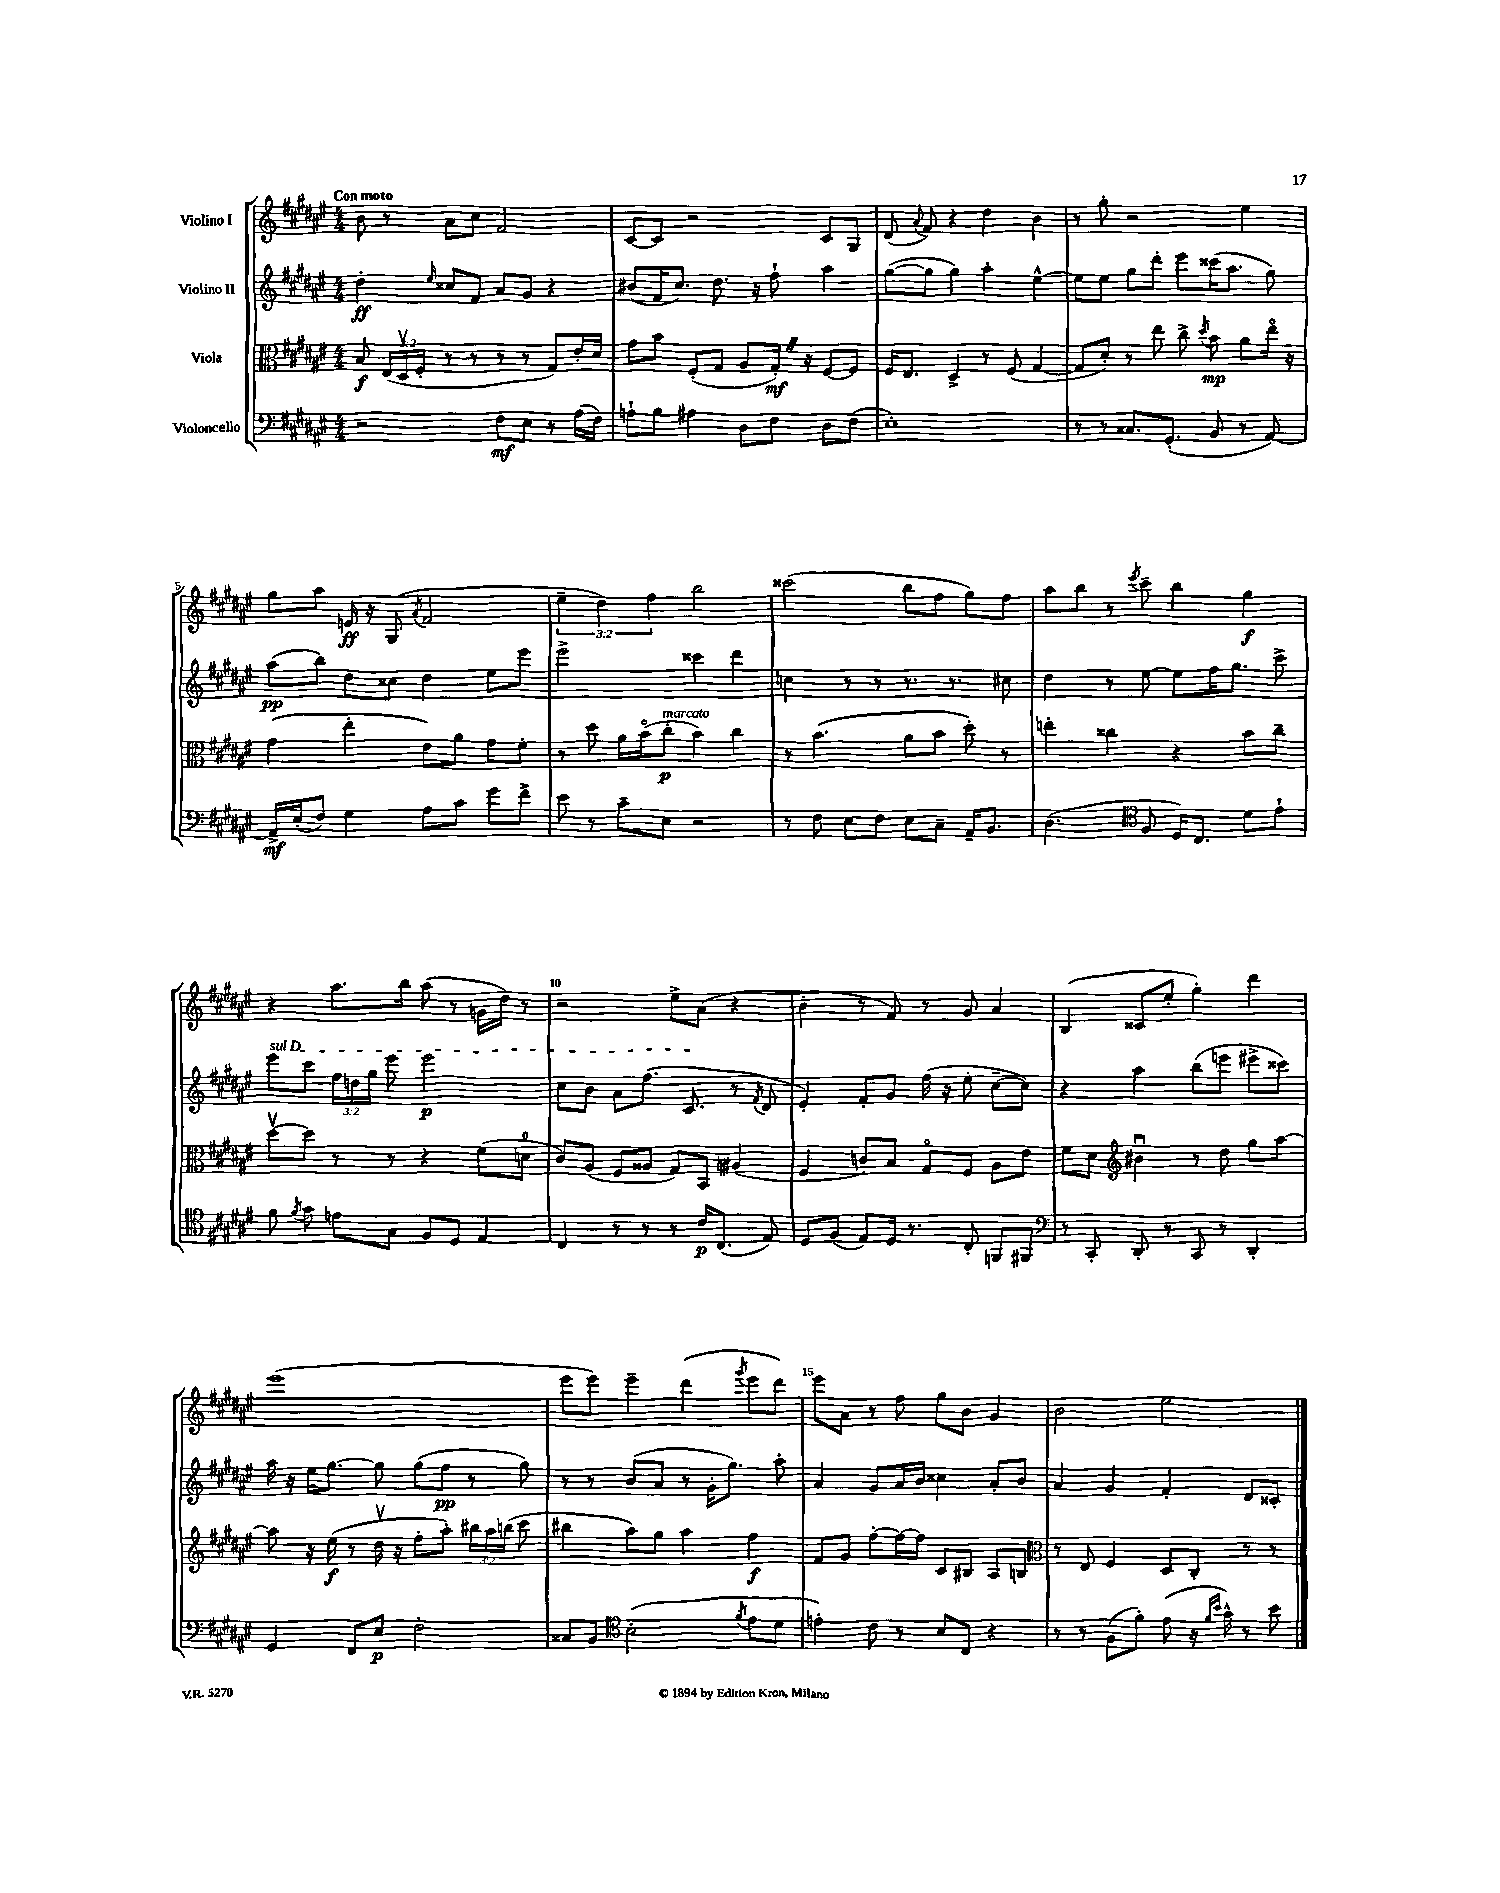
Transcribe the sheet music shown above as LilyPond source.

<<
\new StaffGroup <<
\new Staff = "s0" \with { instrumentName = "Violino I" } {
    \clef treble \key fis \major \numericTimeSignature \time 4/4 \override Staff.TupletNumber.text = #tuplet-number::calc-fraction-text \tempo "Con moto"
    \autoBeamOff b'8 r8 ais'8[ cis''8] fis'2 |
    cis'8[~ cis'8] r2 cis'8[ gis8] |
    dis'8( \appoggiatura { ais'8 } fis'8) r4 dis''4 b'4 |
    r8 gis''8-. r2 eis''4 |
    gis''8[ ais''8] e'16\ff r16 gis8( \acciaccatura { ais'8 } fis'2 |
    \tuplet 3/2 { eis''4-- dis''4) fis''4 } b''2 |
    cisis'''2( b''8[ fis''8] gis''8[) fis''8] |
    ais''8[ b''8] r8 \acciaccatura { eis'''8 } cis'''8-- b''4 gis''4\f |
    r4 ais''8.[ b''16] ais''8( r8 g'16[ dis''16]) r8 |
    r2 eis''8[-> ais'8]( r4 |
    b'4-. r8 fis'8) r8 gis'8 ais'4 |
    b4( cisis'8[ eis''8]-. gis''4-.) dis'''4 |
    eis'''1( |
    eis'''8[ eis'''8]) eis'''4-- dis'''4( \acciaccatura { gis'''8 } eis'''8[ dis'''8]) |
    eis'''8[ ais'8] r8 fis''8 gis''8[ b'8] gis'4 |
    b'2 eis''2 \bar "|." |
}
\new Staff = "s1" \with { instrumentName = "Violino II" } {
    \clef treble \key fis \major \numericTimeSignature \time 4/4 \override Staff.TupletNumber.text = #tuplet-number::calc-fraction-text
    \autoBeamOff dis''4-.\ff \grace { eis''16 } cisis''8[ fis'8] ais'8[ gis'8] r4 |
    bis'8[( fis'16 cis''8.]) dis''8. r16 fis''8-! ais''4 |
    gis''8[~( gis''8] gis''4) ais''4-. eis''4~-^ |
    eis''8[ eis''8] gis''8[ dis'''8]-. eis'''8[ cisis'''16( ais''8.] gis''8) |
    ais''8[\pp( b''8]) dis''8[ cisis''8] dis''4 eis''8[ eis'''8] |
    eis'''2-> cisis'''4 dis'''4 |
    c''4 r8 r8 r8. r8. cis''8 |
    dis''4 r8 eis''8~ eis''8[ fis''16 gis''8.] cis'''8-> |
    \once \override TextSpanner.bound-details.left.text = \markup { \italic "sul D" } eis'''8[\startTextSpan cis'''8] \tuplet 3/2 { fis''16[ d''16 gis''16] } eis'''8 eis'''2\p |
    cis''8[ b'8] ais'8[ fis''8.]( cis'8.\stopTextSpan r8 \acciaccatura { fis'8 } dis'8 |
    eis'4-.) fis'8[-. gis'8] fis''16( r16 eis''8-. cis''8[~-- cis''8]) |
    r4 ais''4 b''8[( e'''8] eis'''8[-> cisis'''8]) |
    ais''16 r16 eis''16[ gis''8.]~ gis''8 gis''8[( fis''8]\pp r8 gis''8) |
    r8 r8 b'8[( ais'8] r8 gis'16[-. gis''8.]) ais''8-. |
    ais'4 gis'8[ ais'16 b'16] cisis''4 ais'8[-. b'8] |
    ais'4 gis'4 fis'4-. dis'8[ cisis'8]-. \bar "|." |
}
\new Staff = "s2" \with { instrumentName = "Viola" } {
    \clef alto \key fis \major \numericTimeSignature \time 4/4 \override Staff.TupletNumber.text = #tuplet-number::calc-fraction-text
    \autoBeamOff b8\f \tuplet 3/2 { eis16[( dis16\upbow fis16]-. } r8 r8 r8 r8 gis8[) eis'16-. dis'16] |
    gis'8[ b'8] fis8[-.( gis8] ais8[ gis16]-.\mf) \once \override BreathingSign.text = \markup { \musicglyph "scripts.caesura.straight" } \breathe r16 fis8[~ fis8] |
    fis16[ eis8.] dis4-> r8 fis8( gis4~ |
    gis8[ dis'8]-.) r8 eis''8 cis''8-> \acciaccatura { dis''8 } b'8\mp ais'8[ eis''16]\flageolet r16 |
    gis'4( eis''4-. eis'8[) ais'8] gis'8[ fis'8]-. |
    r8 dis''8 ais'16[ b'16\flageolet( cis''8]-.\p^\markup { \italic "marcato" } b'4) cis''4 |
    r8 b'4.( ais'8[ b'8] dis''8-.) r8 |
    e''4-. cisis''4 r4 b'8[ cisis''8]-- |
    dis''8[~\upbow dis''8] r8 r8 r4 fis'8[( d'8]-0 |
    cis'8[) ais8]( fis8[ aisis8] gis8[) b,8] ais4( |
    fis4 c'8[) b8] gis8[\flageolet fis8] ais8[ eis'8] |
    fis'8[ dis'8] \clef treble bis'4\downbow r8 dis''8 gis''8[ ais''8]~ |
    ais''8 r16 eis''16\f( r8 dis''16\upbow r16 fis''8[-. ais''8]-.) \tuplet 3/2 { bis''16[ ais''16 b''16]( } cis'''8 |
    bis''4 ais''8[) gis''8] ais''4 fis''4\f |
    fis'8[ gis'8] fis''8[~-. fis''16~ fis''16] cis'8[ bis8] ais8[ b8] |
    \clef alto r8 eis8 fis4 dis8[ cis8]-. r8 r8 \bar "|." |
}
\new Staff = "s3" \with { instrumentName = "Violoncello" } {
    \clef bass \key fis \major \numericTimeSignature \time 4/4
    \autoBeamOff r2 fis8[\mf eis8] r8 ais16[( fis16]) |
    a8[-! b8] ais4 dis8[ fis8] dis8[ fis8]( |
    eis1-.) |
    r8 r8 cisis8.[ gis,8.]-.( b,8 r8 ais,8~) |
    ais,16[->\mf eis16-.( fis8]) gis4 ais8[ cis'8] gis'8[ fis'8]-> |
    eis'8 r8 cis'8[-- eis8] r2 |
    r8 fis8 eis8[ fis8] eis8[ cis8]-- ais,16[-- b,8.] |
    dis4.( \clef tenor fis8 dis16[) cis8.] dis'8[ eis'8]-! |
    fis'8 \acciaccatura { fis'8 } gis'8 e'8[ gis8] fis8[ dis8] eis4 |
    cis4 r8 r8 r8 cis'16[\p cis8.]( eis8) |
    dis8[ fis8]( eis8[) dis16] r8. cis8-. f,8[ fis,8] |
    \clef bass r8 cis,8-. dis,8-. r8 cis,8 r8 dis,4-. |
    gis,4 fis,8[ eis8]\p fis2-. |
    cisis8[ b,8] \clef tenor b2-.( \acciaccatura { fis'8 } eis'8[ dis'8] |
    e'4-.) cis'8 r8 b8[ cis8] r4 |
    r8 r8 fis8[( fis'8]-.) eis'8( r16 \grace { fis'16[ b'16] } gis'16-^) r8 b'8 \bar "|." |
}
>>
>>
\layout { \context { \Score \override BarNumber.break-visibility = ##(#f #t #t) barNumberVisibility = #(every-nth-bar-number-visible 5) } }
